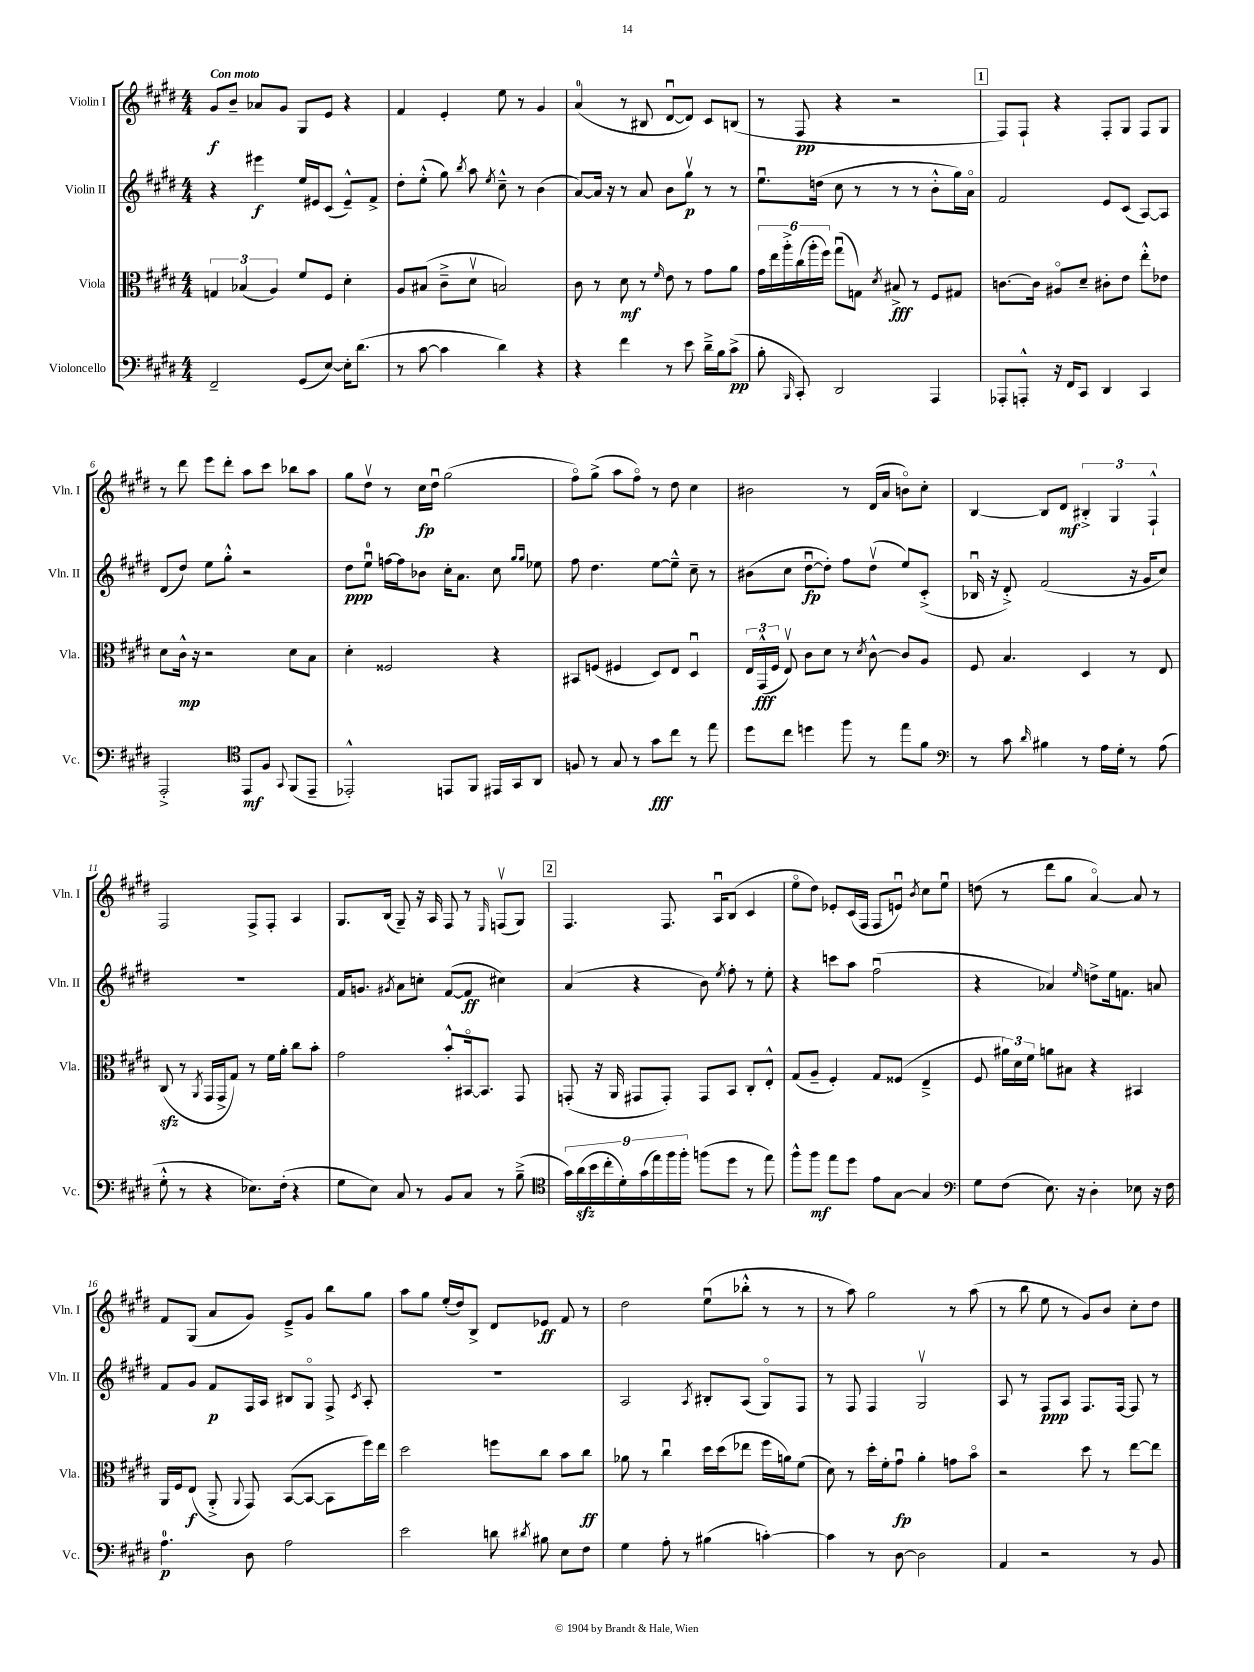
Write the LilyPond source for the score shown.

<<
\new StaffGroup <<
\new Staff = "s0" \with { instrumentName = "Violin I" shortInstrumentName = "Vln. I" } {
    \clef treble \key e \major \numericTimeSignature \time 4/4 \tempo "Con moto"
    \autoBeamOff gis'8[\f b'8]-- aes'8[ gis'8] gis8[ e'8] r4 |
    fis'4 e'4-. e''8 r8 gis'4 |
    a'4-0( r8 bis8 dis'8[~\downbow dis'8]) cis'8[ b8]( |
    r8 fis8\pp r4 r2 |
    \mark \markup { \box "1" } fis8[) fis8]-! r4 fis8[-. gis8] fis8[ gis8] |
    r8 dis'''8 e'''8[ dis'''8]-. a''8[ cis'''8] bes''8[ a''8] |
    gis''8[ dis''8]\upbow r8 cis''16[\fp dis''16]\downbow gis''2( |
    fis''8[\flageolet) gis''8]->( a''8[ fis''8]\flageolet) r8 dis''8 cis''4 |
    bis'2 r8 dis'16[( a'16] b'8[\flageolet) cis''8]-. |
    b4~ b8[ dis'8]\mf \tuplet 3/2 { bis4-.-> gis4 fis4-!-^ } |
    fis2 fis8[-> fis8]-. a4 |
    gis8.[ b16]( gis8--) r16 a16 fis8 r8 \grace { e16 } f8[\upbow( gis8]) |
    \mark \markup { \box "2" } fis4. fis8. a16[\downbow b8]( cis'4 |
    e''8[\flageolet dis''8]) ees'8[-. cis'16( fis16] fis8[ e'8]\downbow) \acciaccatura { b'8 } cis''8[ e''8]\downbow |
    d''8( r8 dis'''8[ gis''8] a'4~\flageolet) a'8 r8 |
    fis'8[ gis8]( a'8[ gis'8]) e'8[---> gis'8] b''8[ gis''8] |
    a''8[ gis''8] e''16[-.( dis''16) b8]-> dis'8[ ees'8]\ff fis'8 r8 |
    dis''2 e''8[\downbow( bes''8]-.-^ r8 r8 |
    r8 a''8) gis''2 r8 a''8( |
    r8 b''8 e''8 r8 gis'8[) b'8] cis''8[-. dis''8] \bar "|." |
}
\new Staff = "s1" \with { instrumentName = "Violin II" shortInstrumentName = "Vln. II" } {
    \clef treble \key e \major \numericTimeSignature \time 4/4
    \autoBeamOff r4 eis'''4\f e''16[ eis'16 cis'8]( eis'8[---^) fis'8]-> |
    dis''8[-. e''8]-.-^( gis''8) \acciaccatura { b''8 } a''8 \acciaccatura { e''8 } cis''8---^ r8 b'4( |
    a'8[~) a'16] r16 r8 a'8 b'8[ gis''8]\upbow\p r8 r8 |
    e''8.[\downbow d''16]( cis''8 r8 r8 r8 b'8[-.-^ gis''16) a'16]\flageolet |
    \mark \markup { \box "1" } fis'2 e'8[ cis'8]( a8[~) a8] |
    dis'8[( dis''8]) e''8[ gis''8]-.-^ r2 |
    dis''8[\ppp e''8]-0\downbow f''16[~ f''16 bes'8] cis''16[-. a'8.] cis''8 \grace { gis''16[ gis''16] } ees''8 |
    fis''8 dis''4. e''8[~ e''8]---^ cis''8-- r8 |
    bis'8[( cis''8] dis''8[~\downbow\fp dis''8]-.) fis''8[ dis''8]\upbow( e''8[) cis'8]-.->( |
    bes16\downbow r16 dis'8-.->) fis'2( r16 gis'16[ cis''8]) |
    R1 |
    fis'16[ g'8.] \acciaccatura { gis'8 } a'8[ c''8]-. fis'8[~( fis'8]\ff cis''4) |
    \mark \markup { \box "2" } a'4( r4 b'8) \acciaccatura { e''8 } fis''8-. r8 e''8-. |
    r4 c'''8[ a''8] fis''2\downbow( |
    r4 aes'4) \grace { e''16 } d''8[-> e''16 f'8.] a'8 |
    fis'8[ gis'8] fis'8[\p fis16 a16] bis8[ gis8]\flageolet fis8-> \acciaccatura { cis'8 } a8-. |
    R1 |
    a2 \acciaccatura { a8 } bis8[-. a8]( gis8[\flageolet) fis8] |
    r8 fis8 fis4 gis2\upbow |
    a8 r8 fis8[\ppp a8] fis8.[ fis16]~ fis8 r8 \bar "|." |
}
\new Staff = "s2" \with { instrumentName = "Viola" shortInstrumentName = "Vla." } {
    \clef alto \key e \major \numericTimeSignature \time 4/4
    \autoBeamOff \tuplet 3/2 { g4 bes4( a4) } fis'8[ fis8] dis'4-. |
    a8[ bis8]( cis'8[---> dis'8]\upbow b2) |
    cis'8 r8 dis'8\mf r8 \grace { fis'16 } e'8 r8 gis'8[ a'8] |
    \tuplet 6/4 { gis'16[ e''16 a''16-.-> cis''16( a''16-. fis''16]) } gis''8[\downbow( g8]) \acciaccatura { dis'8 } bis8->\fff r8 fis8[ gis8] |
    \mark \markup { \box "1" } c'8.[~ c'16] ais8[\flageolet dis'8]-- cis'8[-. e'8] e''8[-.-^ ees'8] |
    dis'8[ cis'16]-^\mp r16 r2 dis'8[ b8] |
    dis'4-. fisis2 r4 |
    bis,8[ f8]( fis4 dis8[) e8] dis4\downbow |
    \tuplet 3/2 { e16[ gis,16-^\fff( fis16] } e8\upbow) cis'8[ dis'8] r8 \acciaccatura { dis'8 } cis'8~-^ cis'8[ a8] |
    fis8 b4. dis4 r8 e8 |
    cis8\sfz( r8 \acciaccatura { a,8 } gis,16[ gis,16-> gis8]) r8 fis'16[ a'16]-. cis''8[ b'8]-. |
    gis'2 b'8[-.-^ bis,16~\flageolet bis,8.] gis,8 |
    \mark \markup { \box "2" } g,8-.( r16 a,16 gis,8[ gis,8]-.) gis,8[ b,8] cis8[-. e8]-.-^ |
    gis8[( a8]-- fis4-.) gis8[ fisis8]( e4---> |
    fis8 \tuplet 3/2 { ais'16[) dis'16 fis'16] } a'8[ bis8] r4 bis,4 |
    a,16[ fis16 e8]\f( a,8-.-> \appoggiatura { a,8 } gis,8) b,8[~( b,8]~ b,8[ fis''16) e''16] |
    dis''2 f''8[ cis''8] b'8[ cis''8]\ff |
    aes'8 r8 cis''4\downbow dis''16[ dis''16( ees''8] fis''16[ a'16) fis'8]( |
    dis'8) r8 dis''16[-. fis'16-. gis'8]\downbow\fp a'4-. g'8[ b'8]\flageolet |
    r2 dis''8 r8 e''8[~ e''8] \bar "|." |
}
\new Staff = "s3" \with { instrumentName = "Violoncello" shortInstrumentName = "Vc." } {
    \clef bass \key e \major \numericTimeSignature \time 4/4
    \autoBeamOff fis,2-- gis,8[( e8]~) e16[-. dis'8.]( |
    r8 cis'8~ cis'4 dis'4) r4 |
    r4 fis'4 r8 e'8 dis'16[---> b16 cis'8]->\pp( |
    b8-. \grace { b,,16 } cis,8-.) dis,2 a,,4 |
    \mark \markup { \box "1" } aes,,8[-. a,,8]-.-^ r16 fis,16[ cis,8] dis,4 cis,4 |
    a,,2-.-> \clef tenor e,8[\mf fis8] \appoggiatura { gis,8 } fis,8[( e,8]-- |
    ees,2-.-^) e,8[ fis,8] eis,16[ gis,16 a,8] |
    f8 r8 gis8 r8 gis'8[\fff cis''8] r8 e''8 |
    dis''8[ cis''8] d''4 fis''8 r8 e''8[ fis'8] |
    \clef bass r8 cis'8 \grace { dis'16 } bis4 r8 a16[ gis16]-. r8 a8( |
    gis8-.-^ r8 r4 ees8.[) fis16]-.( r4 |
    gis8[ e8]) cis8 r8 b,8[ cis8] r8 b8--->( |
    \mark \markup { \box "2" } \clef tenor \tuplet 9/8 { gis'16[) a'16\sfz( b'16 cis''16-. dis'16-.) gis'16( e''16) fis''16 fis''16]-. } f''8[( dis''8] r8 e''8) |
    fis''8[-^ fis''8]\mf e''8[ dis''8] e'8[ gis8]~ gis4 |
    \clef bass gis8[ fis8]( e8.) r16 dis4-. ees8 r16 fis16 |
    a4.-0\p dis8 a2 |
    e'2 d'8 \acciaccatura { dis'8 } bis8 e8[ fis8] |
    gis4 a8-. r8 bis4( c'4~-.) |
    c'4 r8 dis8~ dis2 |
    a,4 r2 r8 b,8 \bar "|." |
}
>>
>>
